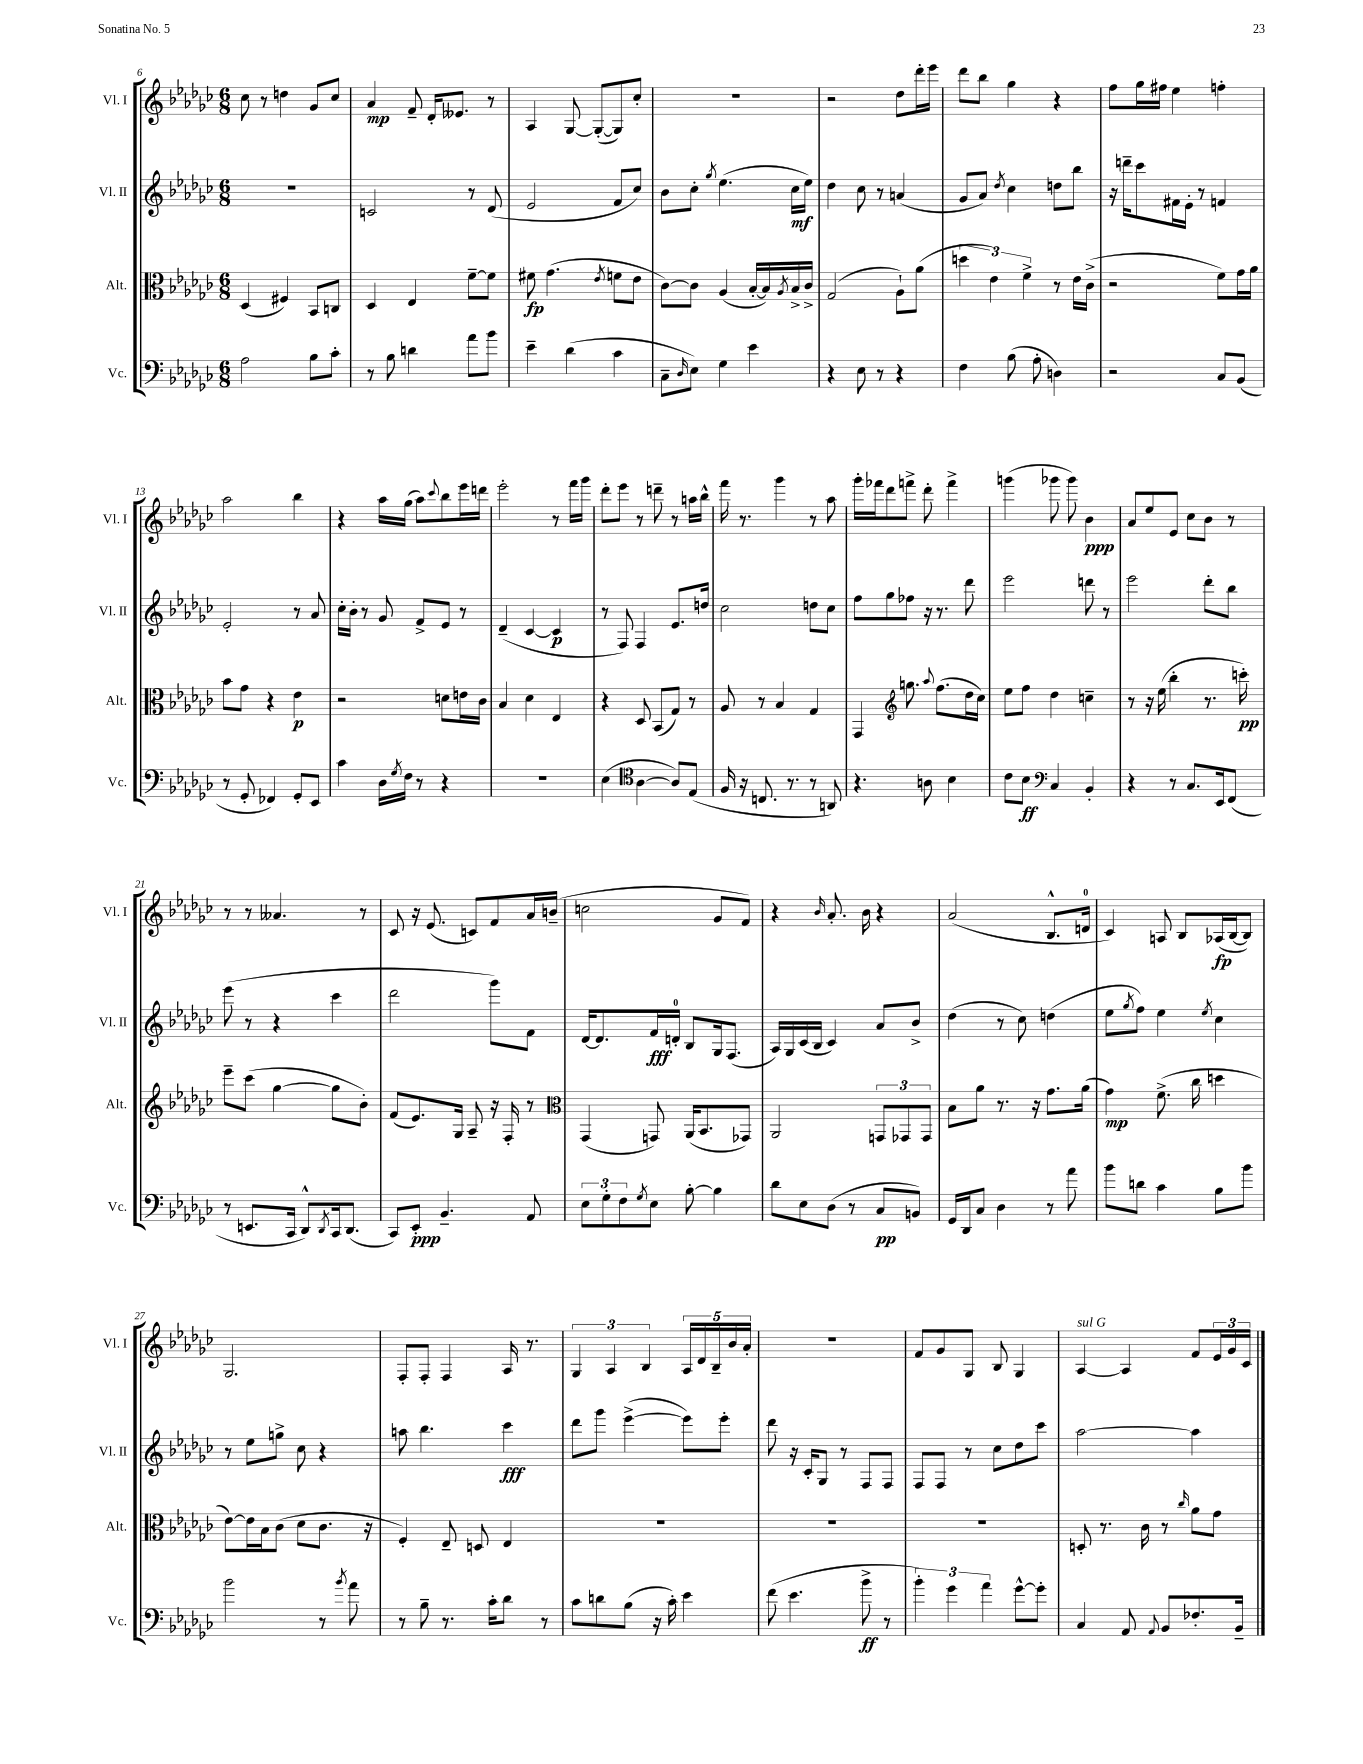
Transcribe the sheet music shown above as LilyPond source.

<<
\new StaffGroup <<
\new Staff = "s0" \with { instrumentName = "Vl. I" shortInstrumentName = "Vl. I" } {
    \clef treble \key ges \major \numericTimeSignature \time 6/8
    ces''8 r8 d''4 ges'8 ces''8 |
    aes'4\mp f'8-- des'16-. eeses'8. r8 |
    aes4 ges8~ ges8~-.( ges8) ces''8-. |
    R2. |
    r2 des''8 des'''16-. ees'''16 |
    des'''8 bes''8 ges''4 r4 |
    f''8 ges''16 fis''16 ees''4 f''4-. |
    aes''2 bes''4 |
    r4 aes''16 ges''16( aes''8) \appoggiatura { ces'''8 } bes''8 ees'''16 d'''16 |
    ees'''2-. r8 f'''16 ges'''16 |
    des'''8-. ees'''8 r8 d'''8-- r8 a''16 bes''16-^ |
    f'''16 r8. ges'''4 r8 aes''8 |
    ges'''16-. fes'''16 des'''8 f'''8-> des'''8-. f'''4-> |
    g'''4( ges'''8 ges'''8) bes'4\ppp |
    aes'8 ees''8 ees'8 ces''8 bes'8 r8 |
    r8 r8 aeses'4. r8 |
    ces'8 r16 ees'8.( c'8) f'8 aes'16 b'16--( |
    c''2 ges'8 f'8) |
    r4 \grace { bes'16 } aes'8.-. bes'16 r4 |
    aes'2( bes8.-^ d'16-0 |
    ces'4) a8 bes8 aes16\fp( bes16~ bes8) |
    ges2. |
    f8-. f8-. f4 aes16 r8. |
    \tuplet 3/2 { ges4 aes4 bes4 } \tuplet 5/4 { aes16 des'16 bes16-- bes'16 aes'16-. } |
    R2. |
    f'8 ges'8 ges8 bes8 ges4 |
    aes4~^\markup { \italic "sul G" } aes4 f'8 \tuplet 3/2 { ees'16 ges'16 ces'16 } \bar "|." |
}
\new Staff = "s1" \with { instrumentName = "Vl. II" shortInstrumentName = "Vl. II" } {
    \clef treble \key ges \major \numericTimeSignature \time 6/8
    R2. |
    c'2 r8 des'8( |
    ees'2 f'8 ces''8) |
    bes'8 ces''8-. \acciaccatura { ges''8 } ees''4.( ces''16\mf ees''16) |
    des''4 ces''8 r8 a'4( |
    ges'8 aes'8) \acciaccatura { des''8 } ces''4 d''8 bes''8 |
    r16 d'''16-- ces'''8 fis'16 ees'16-. r8 f'4 |
    ees'2-. r8 aes'8 |
    ces''16-. bes'16-. r8 ges'8 f'8-> ees'8 r8 |
    des'4--( ces'4~ ces'4\p |
    r8 f8) f4 ees'8. d''16 |
    ces''2 d''8 ces''8 |
    f''8 ges''8 fes''8 r16 r8. des'''8 |
    ees'''2 d'''8 r8 |
    ees'''2 des'''8-. bes''8 |
    ees'''8( r8 r4 ces'''4 |
    des'''2 ges'''8) f'8 |
    des'16~ des'8. f'16\fff d'16-0-. bes8 ges16 f8.( |
    aes16) ges16 ces'16( bes16 ces'4) aes'8 bes'8-> |
    des''4( r8 ces''8) d''4( |
    ees''8 \acciaccatura { ges''8 } f''8) ees''4 \acciaccatura { ees''8 } ces''4 |
    r8 ees''8 g''8-> ces''8 r4 |
    a''8 bes''4. ces'''4\fff |
    des'''8 ges'''8 ees'''4~->( ees'''8) ees'''8-. |
    des'''8 r16 ces'16-. ges8 r8 f8 f8 |
    f8 f8 r8 ces''8 des''8 ces'''8 |
    aes''2~ aes''4 \bar "|." |
}
\new Staff = "s2" \with { instrumentName = "Alt." shortInstrumentName = "Alt." } {
    \clef alto \key ges \major \numericTimeSignature \time 6/8
    des4( fis4) bes,8 c8 |
    des4 ees4 f'8~-- f'8 |
    fis'8\fp ges'4.( \acciaccatura { ees'8 } f'8 ees'8 |
    ces'8~) ces'8 aes4( bes16~-. bes16) \acciaccatura { aes8 } bes16-> ces'16-> |
    ges2( aes8-!) aes'8( |
    \tuplet 3/2 { d''4 ees'4) f'4-> } r8 ees'16 ces'16->( |
    r2 f'8) ges'16 aes'16 |
    bes'8 ges'8 r4 ees'4\p |
    r2 d'8 e'16 ces'16 |
    bes4 des'4 ees4 |
    r4 des8 bes,8( ges8) r8 |
    aes8 r8 bes4 ges4 |
    ges,4 \clef treble g''8. \appoggiatura { aes''8 } f''8.( des''16 ces''16) |
    ees''8 f''8 des''4 c''4-- |
    r8 r16 ees''16( bes''4-. r8. c'''16-.\pp) |
    ees'''8-- ces'''8( ges''4~ ges''8 bes'8-.) |
    f'8( ees'8.) ges16 aes8-- r16 f16-. r8 |
    \clef alto ges,4( g,8) aes,16( bes,8. ges,8) |
    aes,2 \tuplet 3/2 { g,8 ges,8 ges,8 } |
    bes8 aes'8 r8. r16 ges'8. aes'16( |
    ges'4\mp) f'8.->( ces''16 d''4 |
    ees'8~) ees'16 bes16 ces'8( des'8 ces'8. r16 |
    f4-.) ees8-- d8 ees4 |
    R2. |
    R2. |
    R2. |
    d8-. r8. ces'16 r8 \grace { ces''16 } aes'8 ges'8 \bar "|." |
}
\new Staff = "s3" \with { instrumentName = "Vc." shortInstrumentName = "Vc." } {
    \clef bass \key ges \major \numericTimeSignature \time 6/8
    aes2 bes8 ces'8-. |
    r8 bes8 d'4 aes'8 bes'8 |
    ees'4-- des'4( ces'4 |
    ces8-- \grace { des16 } ees8) ges4 ees'4 |
    r4 ees8 r8 r4 |
    f4 bes8( aes8-. d4) |
    r2 ces8 bes,8( |
    r8 ges,8-. fes,4) ges,8-. ees,8 |
    ces'4 des16 \acciaccatura { ges8 } f16 r8 r4 |
    R2. |
    ees4( \clef tenor aes4~ aes8) ees8( |
    f16 r16 c8. r8. r8 a,8) |
    r4. a8 bes4 |
    ces'8 bes8\ff \clef bass ces4 bes,4-. |
    r4 r8 ces8. ees,16 f,8( |
    r8 e,8. ces,16 des,8-^) \acciaccatura { des,8 } ces,16 des,8.( |
    ces,8) ees,8-.\ppp bes,4.-- aes,8 |
    \tuplet 3/2 { ees8 ges8-. f8 } \acciaccatura { ges8 } ees8 bes8~-. bes4 |
    des'8 ees8 des8( r8 ces8\pp b,8) |
    ges,16 des,16 ces8 des4 r8 aes'8 |
    bes'8 d'8 ces'4 bes8 bes'8 |
    bes'2 r8 \acciaccatura { bes'8 } aes'8 |
    r8 bes8-- r8. ces'16-. des'8 r8 |
    ces'8 d'8 bes8( r16 ces'16-.) ees'4 |
    f'8( ees'4. bes'8->\ff r8 |
    \tuplet 3/2 { bes'4-.) ges'4 aes'4 } ges'8~-^ ges'8-. |
    ces4 aes,8 \appoggiatura { aes,8 } bes,8 fes8.-. bes,16-- \bar "|." |
}
>>
>>
\layout { \context { \Score currentBarNumber = #6 } }
